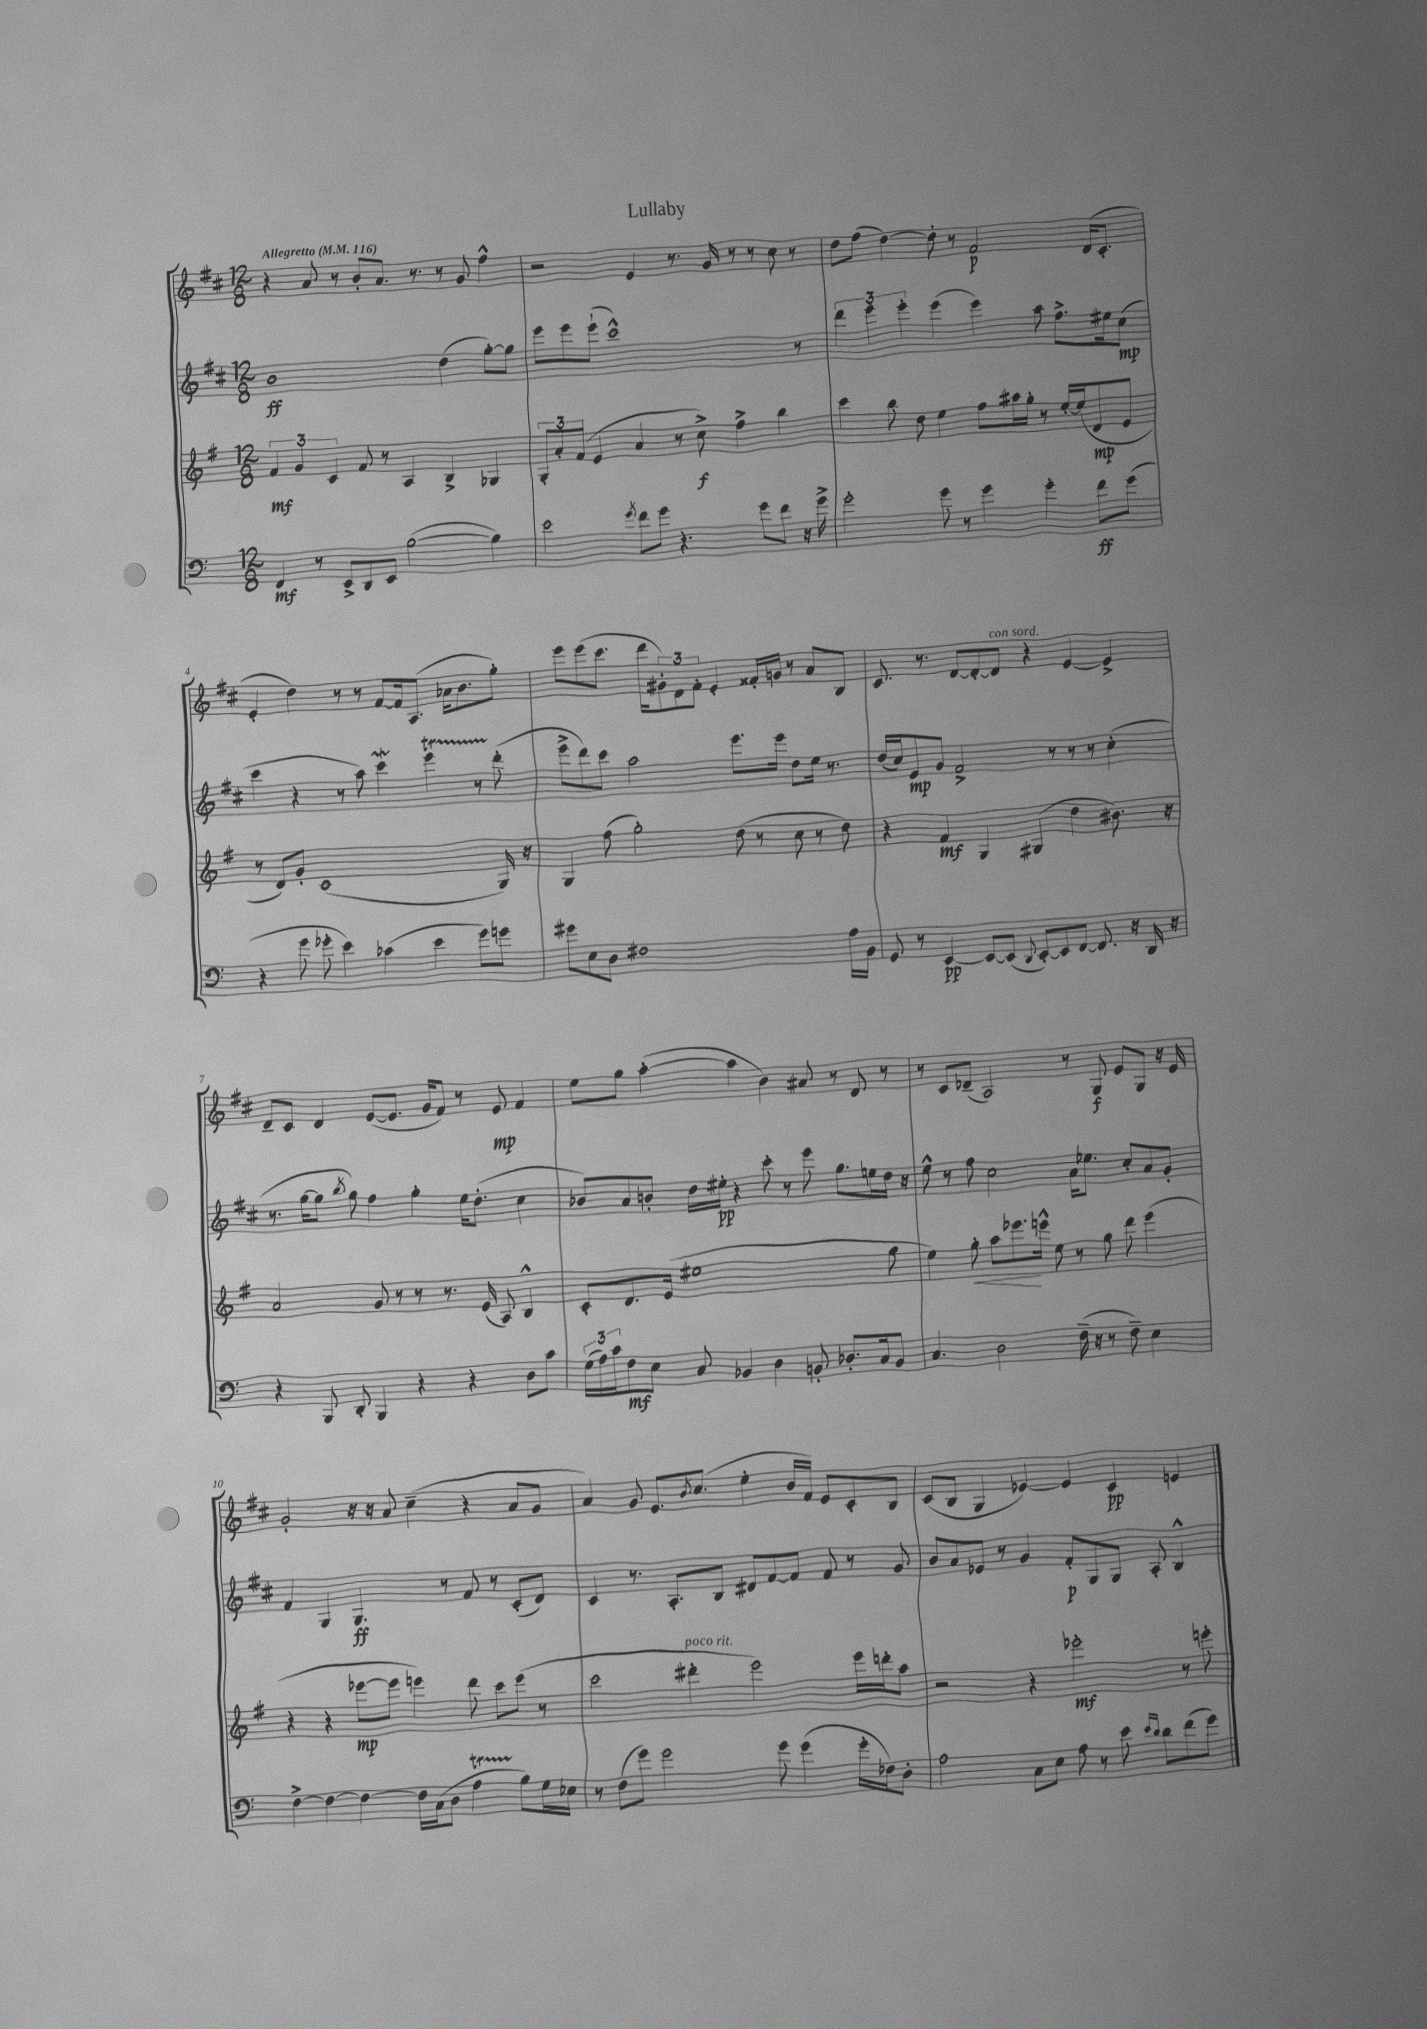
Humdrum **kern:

**kern	**kern	**kern	**kern
*staff4	*staff3	*staff2	*staff1
*clefF4	*clefG2	*clefG2	*clefG2
*k[]	*k[f#]	*k[f#c#]	*k[f#c#]
*M12/8	*M12/8	*M12/8	*M12/8
*MM116	*MM116	*MM116	*MM116
4FF	6f#	1b	4r
.	6g	.	.
8r	.	.	8a
.	6c	.	.
8EE^	.	.	8r
8DD	8f#	.	8b'
8EE	8r	.	8.a
([2B	4A	.	.
.	.	.	8.r
.	4B^	(4dd	8r
.	.	.	8g
4B])	4G-	[8gg')	4ff#^^
.	.	8gg]	.
=	=	=	=
2e	12G'	8eee	2r
.	12a'	.	.
.	.	8eee	.
.	(12f#	.	.
.	4e	(8eee`	.
.	.	1ccc#^^)	.
8qg	.	.	.
8f	4a	.	4e
8g	.	.	.
4.r	8r	.	8.r
.	8cc^)	.	.
.	.	.	16g
.	4ff#^	.	8r
8g	.	.	8r
8f	4bb	.	8cc#
16r	.	8r	8r
16g^	.	.	.
=	=	=	=
2g'	4ccc	6ddd	8dd
.	.	.	(8ff#
.	.	6eee	.
.	8bb	.	[4dd)
.	.	6eee'	.
.	8dd	.	.
8g	4ee	(4eee	8dd']
8r	.	.	8r
4g	8ff#	4eee)	2f#
.	16aa#	.	.
.	16gg'	.	.
4g'	8r	8aa	.
.	[16ee'	8.ff#^	.
.	(16ee]	.	.
8f	8d	.	(16d
.	.	16ee#	8.c#'
(8g	8e	(8cc#	.
=	=	=	=
4r	8r	4ccc#	4e'
.	8d)	.	.
8g	8g'	4r	4dd)
8g-'	(1c	.	.
4e)	.	8r	8r
.	.	8aa)	8r
(4c-	.	4ccc#	[8f#
.	.	.	16f#]
.	.	.	(8.A
4e	.	4eee	.
.	.	.	16a-
.	.	.	8.b
8g-)	.	8r	.
8g	16G)	(8ddd'	8gg')
.	16r	.	.
=	=	=	=
8g#	4G	8eee^	8eee
8E	.	8ddd)	(8eee
8D	(8ff#	8ccc#	8.ccc#
1F#	2gg')	2aa	.
.	.	.	16ddd
.	.	.	12g#')
.	.	.	12d
.	.	.	12f#'
.	.	.	4e'
.	(8dd	8.eee	.
.	8r	.	16f##'
.	.	16eee	16g
.	8cc	8dd	8r
.	8r	16ee	8a
.	.	8.r	.
16A	8dd)	.	8B
16BB	.	.	.
=	=	=	=
8GG	4r	(16dd	8.c#
.	.	16cc#)	.
8r	.	8e	.
.	.	.	8.r
[4EE	4f#	8g	.
.	.	2f#^	[8d
8EE_	4G	.	8d'_
(8EE]	.	.	8d]
8qqDD	.	.	.
[8EE')	(4G#	.	4r
8EE]	.	8r	.
[8FF	4dd	8r	[4e
8.FF]	.	8r	.
.	8.b#)	(4cc#'	4e^]
16r	.	.	.
16DD	.	.	.
16r	16r	.	.
=	=	=	=
4r	2a	8.r	8d~
.	.	.	8c#
.	.	[16gg	.
8BBB	.	8gg]	4d
.	.	8qbb	.
8DD'	.	8gg)	.
4BBB	8g	4ff#	([8e
.	8r	.	8.e]
4r	8r	4gg'	.
.	.	.	16g
.	8.r	.	8f#)
4r	.	16ee	8r
.	(16e	(8.dd'	.
.	8A)	.	8e
8D	4B^^	4cc#	4f#
8c	.	.	.
=	=	=	=
(24G	8c'	8b-)	8ee
24A)	.	.	.
24c	.	.	.
8F	8.d	8a	8gg
8E	.	8b'	([4aa'
.	(16e	.	.
8C	1ee#	16dd	.
.	.	16ee#'	.
4BB-	.	4r	4aa]
4D	.	8ccc#'	4b)
.	.	8r	.
8BB'	.	8eee	8a#
8.D-'	.	8.gg	8r
.	.	.	8d
16C	.	16ee	.
8BB	8gg	16dd	8r
.	.	16r	.
=	=	=	=
4.C	4ee)	8ee^^	8r
.	.	8r	8c#
.	8gg'	8ff#	(8d-~
2D	8aa	2cc#	2A)
.	8.eee-	.	.
.	16eee^^	.	.
.	8ee	.	.
(16F~	8r	16a	8r
16r	.	8.ee-	.
8r	8gg	.	8G
8F~)	8ddd	8cc#'	8e
4E	(4eee	8a	8G
.	.	8g'	16r
.	.	.	16e
=	=	=	=
[4F^	4r	4f#	2g'
4F_	4r	4G	.
4F_	[8eee-	4.G	16r
.	.	.	16r
.	8eee-]	.	8a
16F]	4eee)	.	(4cc#~
(16C	.	.	.
8D	.	8r	.
4A	8ddd	8f#	4r
.	8ccc	8r	.
8B)	(8eee	(8c#'	8a
16G	8r	8d)	8g
16E-	.	.	.
=	=	=	=
8r	2ccc	4c#	4a)
(8F	.	.	.
8g)	.	8.r	8g
2g	.	.	8.e
.	.	8.A'	.
.	4ddd#'	.	.
.	.	.	8qb
.	.	.	(8.cc#
.	.	8B	.
.	2eee)	8d#	4ee'
8g	.	[8f#	.
(4g	.	8f#]	16b
.	.	.	16f#)
.	.	8f#	8e
16g'	16eee	8r	8c#'
16F-)	16ddd'	.	.
8D'	8aa	8g	8B
=	=	=	=
2A	2r	8b	(8c#
.	.	8a	8B
.	.	8e-	4G
.	.	8r	.
8C	4r	4g	[4e-)
8E	.	.	.
8A	2eee-'	8f#'	4e-]
8r	.	8G	.
8e	.	8G	4c#
16qqe	.	.	.
16qqd	.	.	.
8d	.	8A'	.
(8f	8r	4B^^	4e
8g)	8eee'	.	.
==	==	==	==
*-	*-	*-	*-
